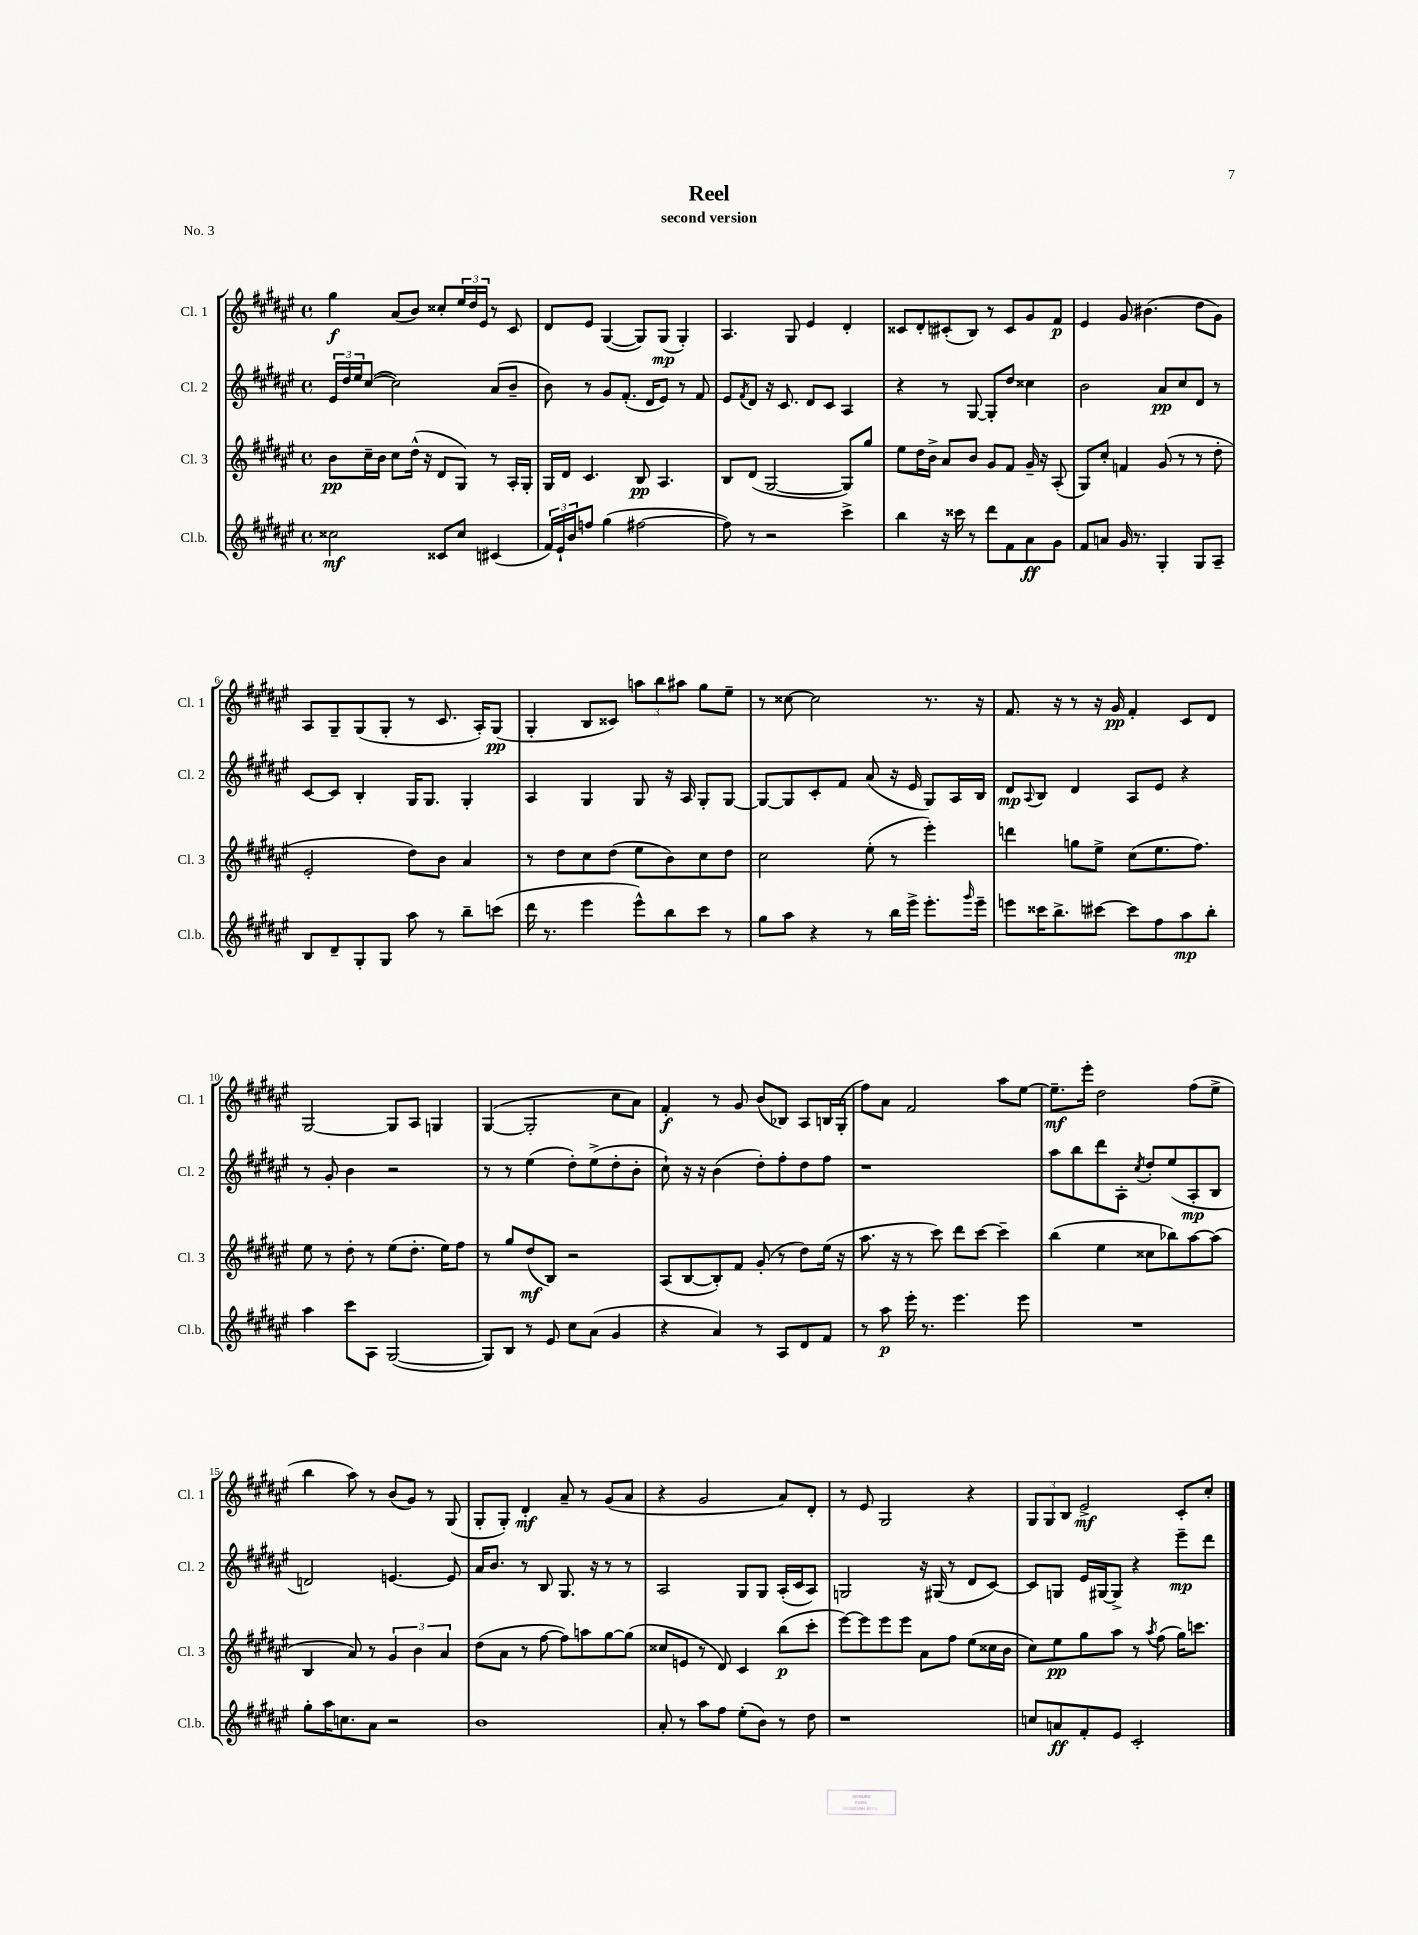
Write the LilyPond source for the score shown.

\header { title = "Reel" subtitle = "second version" piece = "No. 3" }
<<
\new StaffGroup <<
\new Staff = "s0" \with { instrumentName = "Cl. 1" shortInstrumentName = "Cl. 1" } {
    \clef treble \key fis \major \defaultTimeSignature \time 4/4
    gis''4\f ais'8( b'8) cisis''8-. \tuplet 3/2 { eis''16 dis''16 eis'16 } r8 cis'8 |
    dis'8 eis'8 gis4~( gis8) gis8\mp( gis4-.) |
    ais4. gis8 eis'4 dis'4-. |
    cisis'8 dis'8-. cis'8-.( b8) r8 cis'8 gis'8 fis'8\p |
    eis'4 gis'8 bis'4.( dis''8 gis'8) |
    ais8 gis8-- gis8( gis8-. r8 cis'8. ais16-.) gis8\pp( |
    gis4-. b8 cisis'8) \tuplet 3/2 { a''8 b''8 ais''8 } gis''8 eis''8-- |
    r8 cisis''8~ cisis''2 r8. r16 |
    fis'8. r16 r8 r16 gis'16\pp fis'4-. cis'8 dis'8 |
    gis2~ gis8 ais8 g4 |
    gis4~( gis2-. cis''8 ais'8) |
    fis'4-.\f r8 gis'8 b'8( bes8) ais8 b16 gis16-.( |
    fis''8) ais'8 fis'2 ais''8 eis''8~ |
    eis''8.--\mf eis'''16-. dis''2 fis''8( eis''8-> |
    b''4 ais''8) r8 b'8( gis'8) r8 gis8( |
    gis8-. gis8-.) dis'4-.\mf ais'8-- r8 gis'8( ais'8 |
    r4 gis'2 ais'8) dis'8-. |
    r8 eis'8 gis2 r4 |
    \tuplet 3/2 { gis8 gis8 b8 } eis'2->\mf cis'8-. cis''8-. \bar "|." |
}
\new Staff = "s1" \with { instrumentName = "Cl. 2" shortInstrumentName = "Cl. 2" } {
    \clef treble \key fis \major \defaultTimeSignature \time 4/4
    \tuplet 3/2 { eis'16 dis''16 eis''16 } cis''8~( cis''2) ais'8( b'8-- |
    b'8) r8 gis'8 fis'8.-.( dis'16 eis'8) r8 fis'8 |
    eis'8 \acciaccatura { fis'8 } dis'8 r16 cis'8. dis'8 cis'8 ais4 |
    r4 r8 gis8~ gis8-. dis''8 cisis''4 |
    b'2 ais'8\pp cis''8 dis'8 r8 |
    cis'8~ cis'8 b4-. gis16 gis8. gis4-. |
    ais4 gis4 gis8 r16 ais16 gis8-. gis8~ |
    gis8~ gis8 cis'8-. fis'8 ais'8( r16 eis'16 gis8) ais16 b16 |
    dis'8\mp \appoggiatura { ais8 } b8 dis'4 ais8 eis'8 r4 |
    r8 gis'8-. b'4 r2 |
    r8 r8 eis''4( dis''8-.) eis''8->( dis''8-. b'8-. |
    cis''8-!) r16 r16 b'4( dis''8-.) fis''8-. dis''8 fis''8 |
    r1 |
    ais''8 b''8 dis'''8 ais8-. \acciaccatura { cis''8 } dis''8-. eis''8( ais8-.\mp b8 |
    d'2) e'4.~ e'8 |
    ais'16 b'8. r8 b8 gis8. r16 r8 r8 |
    ais2 gis8 gis8 ais16-.( cis'16 ais8) |
    g2 r16 gis16( r8 dis'8 cis'8~) |
    cis'8 g8 eis'16 gis16~ gis8-> r4 eis'''8--\mp dis'''8 \bar "|." |
}
\new Staff = "s2" \with { instrumentName = "Cl. 3" shortInstrumentName = "Cl. 3" } {
    \clef treble \key fis \major \defaultTimeSignature \time 4/4
    b'8\pp cis''16-- b'16 cis''8 dis''16-^( r16 dis'8 gis8) r8 ais16-. gis16-. |
    gis16 dis'16 cis'4. b8\pp ais4. |
    b8 dis'8( gis2~ gis8) gis''8 |
    eis''8 dis''16 b'16-> ais'8 b'8 gis'8 fis'8 gis'16-- r16 ais8-.( |
    gis8) cis''8-. f'4 gis'8( r8 r8 dis''8-. |
    eis'2-. dis''8) b'8 ais'4 |
    r8 dis''8 cis''8 dis''8( eis''8 b'8) cis''8 dis''8 |
    cis''2 eis''8-.( r8 eis'''4-.) |
    d'''4 g''8 eis''8-> cis''8( eis''8. fis''8.) |
    eis''8 r8 dis''8-. r8 eis''8( dis''8.-. eis''16) fis''8 |
    r8 gis''8 dis''8\mf( b8) r2 |
    ais8( b8~ b8-.) fis'8 gis'8-.( r8 dis''8) eis''16( r16 |
    ais''8. r16 r8 cis'''8) dis'''8 cis'''8~ cis'''4-- |
    b''4( eis''4 cisis''8 bes''8) ais''8~ ais''8( |
    b4 ais'8) r8 \tuplet 3/2 { gis'4 b'4 ais'4 } |
    dis''8( ais'8 r8 fis''8~ fis''8) a''8 gis''8~ gis''8( |
    cisis''8 e'8 r8 dis'8) cis'4 b''8\p( cis'''8-. |
    eis'''8~) eis'''8 eis'''8 eis'''8 ais'8 fis''8 eis''8( cisis''16 b'16 |
    cis''8) eis''8\pp gis''8 ais''8 r8 \acciaccatura { ais''8 } fis''8( gis''16) c'''8. \bar "|." |
}
\new Staff = "s3" \with { instrumentName = "Cl.b." shortInstrumentName = "Cl.b." } {
    \clef treble \key fis \major \defaultTimeSignature \time 4/4
    cisis''2\mf cisis'8 cisis''8 cis'4( |
    \tuplet 3/2 { fis'16) eis'16-! b'16 } f''8 gis''4( fis''2~ |
    fis''8) r8 r2 cis'''4-> |
    b''4 r16 cisis'''16 r8 dis'''8 fis'8 ais'8\ff gis'8 |
    fis'8 a'8 gis'16 r8. gis4-. gis8 ais8-- |
    b8 dis'8-- gis8-. gis8 ais''8 r8 b''8-- c'''8( |
    dis'''16 r8. eis'''4 eis'''8-^) b''8 cis'''8 r8 |
    gis''8 ais''8 r4 r8 b''16 eis'''16-> eis'''8.-. \grace { gis'''16 } eis'''16-- |
    e'''8 cisis'''16 b''8.-> cis'''8~ cis'''8 fis''8 ais''8\mp b''8-. |
    ais''4 cis'''8 ais8 gis2~( |
    gis8) b8 r8 eis'8 cis''8 ais'8( gis'4 |
    r4 ais'4) r8 ais8 dis'8 fis'8 |
    r8 ais''8\p eis'''16-. r8. eis'''4. eis'''8 |
    R1 |
    gis''8-. ais''16 c''8. ais'8 r2 |
    b'1 |
    ais'8-. r8 ais''8 fis''8 eis''8-.( b'8) r8 dis''8 |
    r1 |
    c''8 a'8\ff fis'8-. eis'8 cis'2-. \bar "|." |
}
>>
>>
